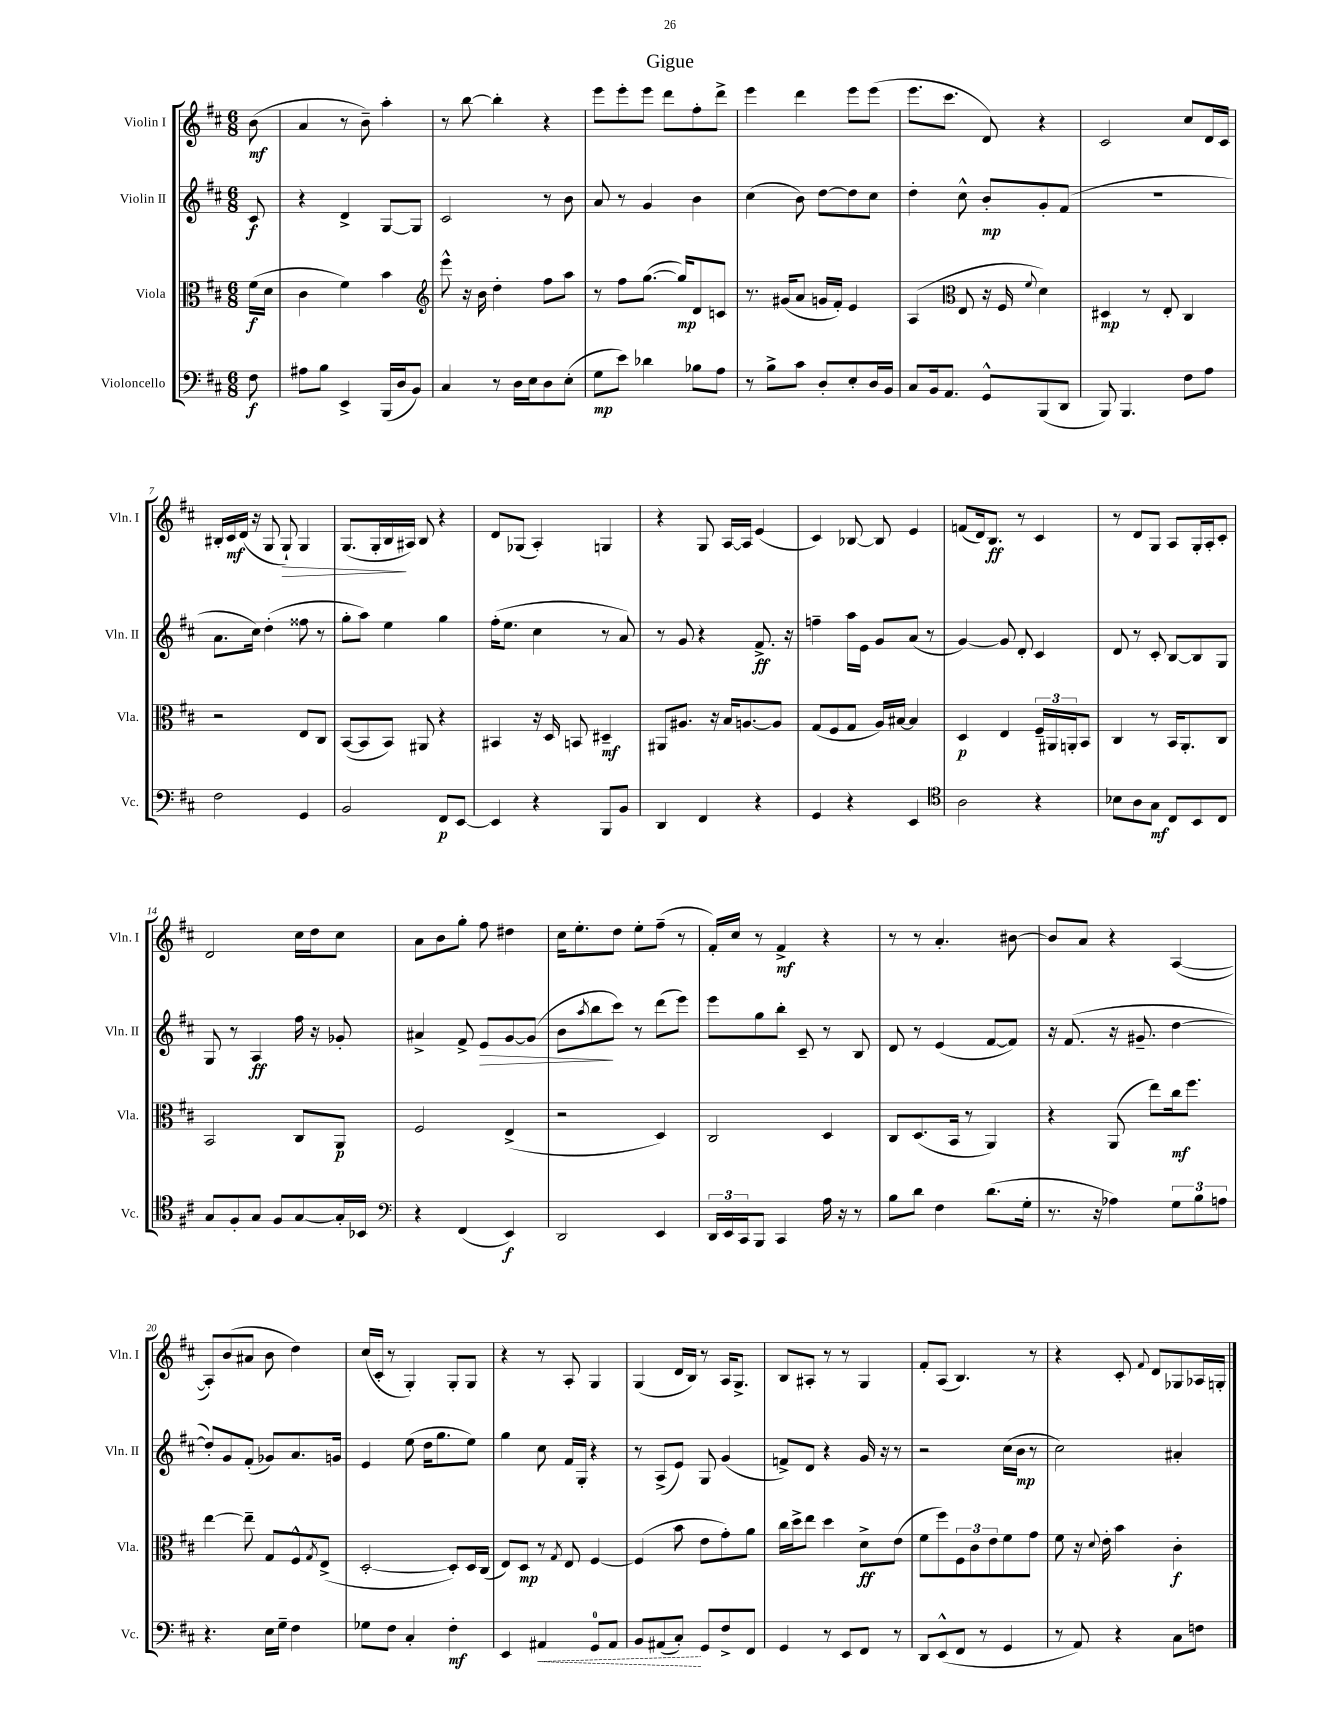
\header { title = "Gigue" }
<<
\new StaffGroup <<
\new Staff = "s0" \with { instrumentName = "Violin I" shortInstrumentName = "Vln. I" } {
    \clef treble \key d \major \numericTimeSignature \time 6/8 \partial 8
    b'8\mf( |
    a'4 r8 b'8--) a''4-. |
    r8 b''8~ b''4-. r4 |
    e'''8 e'''8-. e'''8 d'''8 fis''8-. d'''8-> |
    e'''4 d'''4 e'''8 e'''8( |
    e'''8. cis'''8. d'8) r4 |
    cis'2 cis''8 d'16 cis'16 |
    bis16-. cis'16\mf d'16( r16 g8 g8-!\>) g4 |
    g8.( g16-. b16\! ais16) b8 r4 |
    d'8 ges8( a4-.) g4 |
    r4 g8 a16~ a16 e'4( |
    cis'4) bes8~ bes8 e'4 |
    f'8( d'16) b8.\ff r8 cis'4 |
    r8 d'8 g8 a8 g16-. a16-. cis'8-. |
    d'2 cis''16 d''16 cis''8 |
    a'8 b'8 g''8-. fis''8 dis''4 |
    cis''16 e''8.-. d''8 e''8-. fis''8--( r8 |
    fis'16-.) cis''16 r8 fis'4->\mf r4 |
    r8 r8 a'4.-. bis'8~ |
    bis'8 a'8 r4 a4~( |
    a8-.) b'8( ais'8 b'8 d''4) |
    cis''16( cis'16-. r8 g4-.) g8-. g8 |
    r4 r8 a8-. g4 |
    g4( d'16 b16) r8 a16 g8.-> |
    b8 ais8-. r8 r8 g4 |
    fis'8-. a8( b4.) r8 |
    r4 cis'8-. \appoggiatura { fis'8 } d'8 ges8 aes16 g16-. \bar "|." |
}
\new Staff = "s1" \with { instrumentName = "Violin II" shortInstrumentName = "Vln. II" } {
    \clef treble \key d \major \numericTimeSignature \time 6/8 \partial 8
    cis'8\f |
    r4 d'4-> g8~ g8 |
    cis'2 r8 b'8 |
    a'8 r8 g'4 b'4 |
    cis''4( b'8) d''8~ d''8 cis''8 |
    d''4-. cis''8-^ b'8-.\mp g'8-. fis'8( |
    R2. |
    a'8. cis''16) d''4-.( fisis''8 r8 |
    g''8-. a''8) e''4 g''4 |
    fis''16-.( e''8. cis''4 r8 a'8) |
    r8 g'8 r4 fis'8.->\ff r16 |
    f''4-- a''16 e'16 g'8 a'8( r8 |
    g'4~) g'8 d'8-. cis'4 |
    d'8 r8 cis'8-. b8~ b8 g8 |
    g8 r8 a4\ff fis''16 r16 ges'8-. |
    ais'4-> fis'8-> e'8\> g'8~ g'8( |
    b'8 \acciaccatura { a''8 } b''8\! cis'''8) r8 d'''8( e'''8) |
    e'''8 g''8 b''8-. cis'8-- r8 b8 |
    d'8 r8 e'4( fis'8~ fis'8) |
    r16 fis'8.( r16 gis'8.-- d''4~ |
    d''8-.) g'8 fis'8-.( ges'8) a'8. g'16 |
    e'4 e''8( d''16 g''8. e''8) |
    g''4 cis''8 fis'16 g16-. r4 |
    r8 a8->( e'8) g8 g'4( |
    f'8->) d'8 r4 g'16 r16 r8 |
    r2 cis''16( b'16\mp r8 |
    cis''2) ais'4-. \bar "|." |
}
\new Staff = "s2" \with { instrumentName = "Viola" shortInstrumentName = "Vla." } {
    \clef alto \key d \major \numericTimeSignature \time 6/8 \partial 8
    fis'16\f( d'16 |
    cis'4 fis'4) b'4 |
    \clef treble e'''8-^ r16 b'16 d''4-. fis''8 a''8 |
    r8 fis''8 g''8.~( g''16\mp) d'8 c'8 |
    r8. gis'16( a'8 g'16 fis'16-.) e'4 |
    a4( \clef alto e8 r16 fis16 \appoggiatura { fis'8 } d'4) |
    dis4\mp r8 e8-. cis4 |
    r2 e8 cis8 |
    b,8~( b,8 b,8) ais,8 r4 |
    bis,4 r16 d16 b,8 dis4--\mf |
    ais,8 ais8. r16 b16 a8.~ a8 |
    g8( fis8 g8 a16) bis16~ bis4 |
    d4\p e4 \tuplet 3/2 { fis16-- ais,16 a,16-. } b,8 |
    cis4 r8 b,16 a,8.-. cis8 |
    b,2 cis8 a,8\p |
    fis2 e4->( |
    r2 d4) |
    cis2 d4 |
    cis8 d8.( b,16 r8 a,4) |
    r4 a,8( e''8) cis''16\mf fis''8. |
    e''4~ e''8-- g8 fis8-^ \acciaccatura { g8 } e8->( |
    d2~-. d8-.) d16 cis16( |
    e8) d8\mp r8 \acciaccatura { g8 } e8 fis4~ |
    fis4( b'8 e'8 g'8-.) a'8 |
    cis''16 d''16-> e''8 d''4 d'8->\ff e'8( |
    fis'8 fis''8) \tuplet 3/2 { fis8 cis'8 e'8 } fis'8 g'8 |
    fis'8 r16 \appoggiatura { d'8 } e'16-. b'4 cis'4-.\f \bar "|." |
}
\new Staff = "s3" \with { instrumentName = "Violoncello" shortInstrumentName = "Vc." } {
    \clef bass \key d \major \numericTimeSignature \time 6/8 \partial 8
    fis8\f |
    ais8 b8 e,4-> b,,16( d16 b,8) |
    cis4 r8 d16 e16 d8 e8-.( |
    g8\mp e'8) des'4 bes8 a8 |
    r8 b8-> cis'8 d8-. e8-. d16 b,16 |
    cis8 b,16 a,8. g,8-^ b,,8( d,8 |
    b,,8) b,,4. fis8 a8 |
    fis2 g,4 |
    b,2 fis,8\p e,8~ |
    e,4 r4 b,,8 b,8 |
    d,4 fis,4 r4 |
    g,4 r4 e,4 |
    \clef tenor a2 r4 |
    bes8 a8 g8\mf cis8 b,8 cis8 |
    g8 fis8-. g8 fis8 g8~ g16-. bes,16 |
    \clef bass r4 fis,4( e,4\f) |
    d,2 e,4 |
    \tuplet 3/2 { d,16 e,16 cis,16 } b,,8 cis,4 a16 r16 r8 |
    b8 d'8 fis4 d'8.( g16-. |
    r8. r16 aes4) \tuplet 3/2 { g8 b8 a8 } |
    r4. e16 g16-- fis4 |
    ges8 fis8 cis4-. fis4-.\mf |
    e,4 \once \override Hairpin.style = #'dashed-line ais,4\< g,8-0 ais,8 |
    b,8 ais,8( cis8-.\!) g,8 fis8-> fis,8 |
    g,4 r8 e,8 fis,8 r8 |
    d,8 e,8-^( fis,8 r8 g,4 |
    r8 a,8) r4 cis8 f8 \bar "|." |
}
>>
>>
